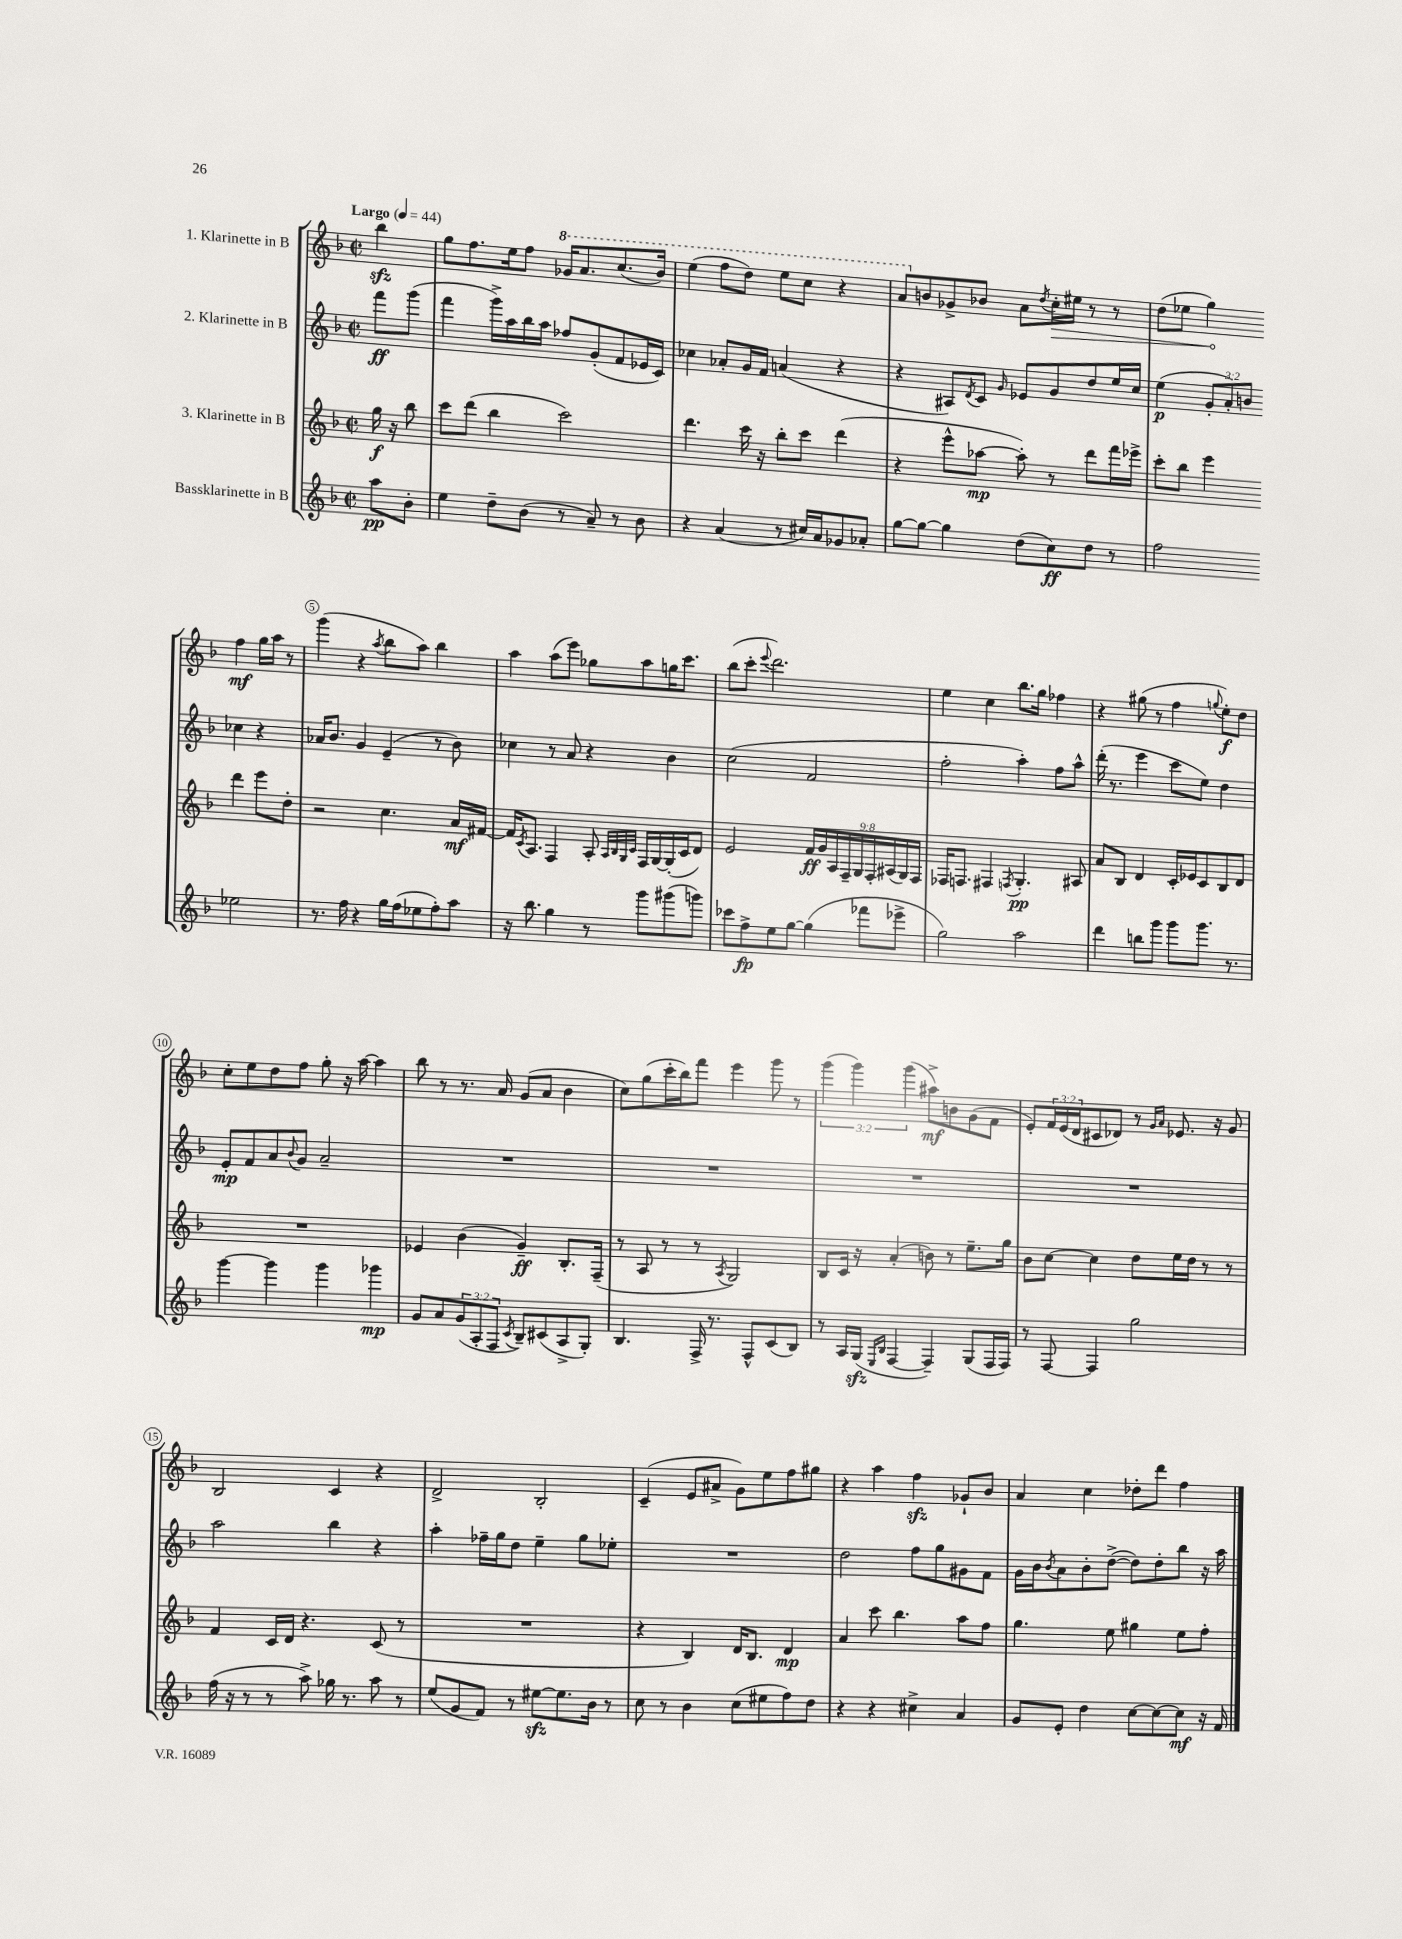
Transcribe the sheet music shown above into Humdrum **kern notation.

**kern	**dynam	**kern	**dynam	**kern	**dynam	**kern	**dynam
*part4	*part4	*part3	*part3	*part2	*part2	*part1	*part1
*staff4	*staff4	*staff3	*staff3	*staff2	*staff2	*staff1	*staff1
*I"Bassklarinette in B	*	*I"3. Klarinette in B	*	*I"2. Klarinette in B	*	*I"1. Klarinette in B	*
*clefG2	*	*clefG2	*	*clefG2	*	*clefG2	*
*k[b-]	*	*k[b-]	*	*k[b-]	*	*k[b-]	*
*M2/2	*	*M2/2	*	*M2/2	*	*M2/2	*
*met(c|)	*	*met(c|)	*	*met(c|)	*	*met(c|)	*
*MM44	*	*MM44	*	*MM44	*	*MM44	*
=	=	=	=	=	=	=	=
!	!	!	!	!	!	!LO:TX:a:B:t=Largo	!
8aa\L	pp	16gg\	f	8fff\L	ff	4bb-zz\	.
.	.	16r	.	.	.	.	.
8b-'\J	.	8bb-\	.	(8ggg\J	.	.	.
=1	=1	=1	=1	=1	=1	=1	=1
4ee\	.	8ccc\L	.	4fff\	.	8gg\L	.
.	.	(8ddd\J	.	.	.	8.ff\	.
8dd~\L	.	4bb-\	.	16ggg^\LL)	.	.	.
.	.	.	.	16aa\	.	16ee\k	.
(8b-\J	.	.	.	16bb-\	.	8ff\J	.
.	.	.	.	16aa\JJ	.	.	.
*	*	*	*	*	*	*8va	*
8r	.	2ccc\)	.	8ff-X/L	.	16gg-X/KL	.
.	.	.	.	.	.	8.aa/	.
8a~/)	.	.	.	(8g'/	.	.	.
8r	.	.	.	8f/	.	(8.ccc/	.
8b-\	.	.	.	16e-X/L	.	.	.
.	.	.	.	16c/JJ)	.	16bb-/Jk)	.
=2	=2	=2	=2	=2	=2	=2	=2
4r	.	4.ddd\	.	4cc-X\	.	(4eee\	.
(4a/	.	.	.	8a-X'/L	.	8fff\L	.
.	.	16ccc\	.	16g/L	.	8ddd\J)	.
.	.	16r	.	16f/JJ	.	.	.
8r	.	8bb-'\L	.	(4an/	.	8eee\L	.
16cc#X/LL)	.	8ccc\J	.	.	.	8ccc\J	.
16a/J	.	.	.	.	.	.	.
8g-X/	.	(4ddd\	.	4r	.	4r	.
8a-X'/J	.	.	.	.	.	.	.
=3	=3	=3	=3	=3	=3	=3	=3
[8gg\L	.	4r	.	4r	.	8aa/L	.
*	*	*	*	*	*	*X8va	*
8gg\J_	.	.	.	.	.	8bn/	.
4gg\]	.	8eee^^\L	.	8A#X/L)	.	8g-X^/	.
.	.	.	.	8qd/	.	.	.
.	.	[8aa-X\J	mp	8c/J	.	8b-X/J	.
.	.	.	.	16qqg/	.	.	.
(8dd\L	.	8aa-'\])	.	8e-X/L	.	8a\L	.
.	.	.	.	.	.	8qdd/	.
!	!	!	!	!	!	!	!LO:HP:b
8cc\)	ff	8r	.	8g/	.	16cc'\L	>
.	.	.	.	.	.	16ee#X\JJ	.
8dd\J	.	8ddd\L	.	8dd/	.	8r	.
8r	.	16fff\L	.	16ee/L	.	8r	.
.	.	16eee-X^\JJ	.	16cc/JJ	.	.	.
=4	=4	=4	=4	=4	=4	=4	=4
2ff\	.	8ccc'\L	.	(4ee\	p	(8dd\L	.
.	.	8bb-\J	.	.	.	8ee-X\J	.
.	.	4eee\	.	12g'/L	.	4gg\)	.
.	.	.	.	12a'/)	.	.	.
.	.	.	.	12bn/J	.	.	.
2ee-X\	.	4ddd\	.	4cc-X\	.	4ff\	] mf
.	.	8eee\L	.	4r	.	16gg\LL	.
.	.	.	.	.	.	16aa\JJ	.
.	.	8dd'\J	.	.	.	8r	.
!!LO:LB:g=z
=5	=5	=5	=5	=5	=5	=5	=5
8.r	.	2r	.	16a-X/KL	.	(4ggg\	.
.	.	.	.	8.b-/J	.	.	.
16ff\	.	.	.	.	.	.	.
4r	.	.	.	4g/	.	4r	.
.	.	.	.	.	.	8qaa/	.
16gg\LL	.	4.cc\	.	(4e~/	.	8bb-\L	.
(16ff\J	.	.	.	.	.	.	.
8ee-X\	.	.	.	.	.	8aa\J)	.
8ff'\)	.	.	.	8r	.	4bb-\	.
8aa\J	.	16a/LL	mf	8b-\)	.	.	.
.	.	[16f#X/JJ	.	.	.	.	.
=6	=6	=6	=6	=6	=6	=6	=6
16r	.	16f#/KL]	.	4cc-X\	.	4aa\	.
.	.	8qc/	.	.	.	.	.
8.bb-\	.	8.A/J	.	.	.	.	.
4gg\	.	4F/	.	8r	.	(8aa\L	.
.	.	.	.	8a/	.	8eee\J)	.
8r	.	8A'/	.	4r	.	8gg-X\L	.
.	.	32qqA/LLL	.	.	.	.	.
.	.	32qqB-/	.	.	.	.	.
.	.	32qqG/	.	.	.	.	.
.	.	32qqc/JJJ	.	.	.	.	.
8ggg\L	.	16F/LL	.	.	.	8aa\	.
.	.	[16G/	.	.	.	.	.
(8ggg#X\	.	(16G'/]	.	4b-\	.	16ggn\K	.
.	.	16c/J	.	.	.	8.ccc\J	.
8gggn\J)	.	8d/J)	.	.	.	.	.
=7	=7	=7	=7	=7	=7	=7	=7
8ccc-X\L	.	2e/	.	(2cc\	.	(8bb-\L	.
8ff^\	fp	.	.	.	.	8ccc'\J	.
.	.	.	.	.	.	8qqeee/	.
8ee\	.	.	.	.	.	2.ddd\)	.
[8gg\J	.	.	.	.	.	.	.
(4gg\]	.	18f/LL	ff	2f/	.	.	.
.	.	18g/	.	.	.	.	.
.	.	18A/	.	.	.	.	.
.	.	18F~/	.	.	.	.	.
.	.	18G/	.	.	.	.	.
8fff-X\L	.	.	.	.	.	.	.
.	.	18F'/	.	.	.	.	.
.	.	(18A#X/	.	.	.	.	.
8eee-X^\J	.	.	.	.	.	.	.
.	.	18G/)	.	.	.	.	.
.	.	18F/JJ	.	.	.	.	.
=8	=8	=8	=8	=8	=8	=8	=8
2gg\)	.	16F-X/KL	.	2ff'\	.	4ee\	.
.	.	8.Fn/J	.	.	.	.	.
.	.	4F#X/	.	.	.	4cc\	.
.	.	8qFn/	.	.	.	.	.
2aa\	.	4.G'/	pp	4aa'\)	.	8.bb-\L	.
.	.	.	.	.	.	16gg\Jk	.
.	.	.	.	8ff\L	.	4ff-X\	.
.	.	8A#X/	.	8aa^^\J	.	.	.
=9	=9	=9	=9	=9	=9	=9	=9
4ddd\	.	8a/L	.	(16ddd'\	.	4r	.
.	.	.	.	8.r	.	.	.
.	.	8B-/J	.	.	.	.	.
8bbn\L	.	4d/	.	4eee\	.	(8gg#X\	.
8ggg\J	.	.	.	.	.	8r	.
8ggg\L	.	16c'/LL	.	8ccc\L	.	4ff\	.
.	.	16e-X/J	.	.	.	.	.
8.ggg\J	.	8c/	.	8ee\J)	.	.	.
.	.	.	.	.	.	8qqggn/	.
.	.	8B-/	.	4dd\	.	8ee'\L)	f
8.r	.	.	.	.	.	.	.
.	.	8d/J	.	.	.	8dd\J	.
!!LO:LB:g=z
=10	=10	=10	=10	=10	=10	=10	=10
[4ggg\	.	1r	.	8e'/L	mp	8cc'\L	.
.	.	.	.	8f/	.	8ee\	.
4ggg\]	.	.	.	8a/	.	8dd\	.
.	.	.	.	8qqb-/	.	.	.
.	.	.	.	8g/J	.	8ff\J	.
4ggg\	.	.	.	2a~/	.	8gg'\	.
.	.	.	.	.	.	16r	.
.	.	.	.	.	.	[16aa\	.
4ggg-X\	mp	.	.	.	.	4aa\]	.
=11	=11	=11	=11	=11	=11	=11	=11
8g/L	.	4e-X/	.	1r	.	8bb-\	.
8a/	.	.	.	.	.	8r	.
(12g/	.	(4b-\	.	.	.	8.r	.
12A'/	.	.	.	.	.	.	.
12F/J	.	.	.	.	.	.	.
.	.	.	.	.	.	16a/	.
8qc/	.	.	.	.	.	.	.
8B-~/L)	.	4g~/)	ff	.	.	(8g/L	.
(8c#X/	.	.	.	.	.	8a/J	.
8A^/	.	8.B-'/L	.	.	.	4b-\	.
8G'/J)	.	.	.	.	.	.	.
.	.	(16F~/Jk	.	.	.	.	.
=12	=12	=12	=12	=12	=12	=12	=12
4.B-/	.	8r	.	1r	.	8cc\L)	.
.	.	8A/	.	.	.	(8gg\	.
.	.	8r	.	.	.	16ccc'\L	.
.	.	.	.	.	.	16bb-\J)	.
16F^/	.	8r	.	.	.	8fff\J	.
8.r	.	.	.	.	.	.	.
.	.	8qA/	.	.	.	.	.
.	.	2G/)	.	.	.	4eee\	.
8F^^/L	.	.	.	.	.	.	.
(8c/	.	.	.	.	.	8ggg\	.
8B-/J)	.	.	.	.	.	8r	.
=13	=13	=13	=13	=13	=13	=13	=13
8r	.	8B-/L	.	1r	.	(6ggg\	.
16A/LL	.	16c/Jk	.	.	.	.	.
.	.	.	.	.	.	6ggg\)	.
(16Gzz/JJ	.	16r	.	.	.	.	.
16qqE/LL	.	.	.	.	.	.	.
16qqB-/JJ	.	.	.	.	.	.	.
[4F/	.	(4a'/	.	.	.	.	.
.	.	.	.	.	.	(6ggg\	.
4F~/])	.	8bn\)	.	.	.	8aa#X^\L)	mf
.	.	8r	.	.	.	8bn\	.
(8G/L	.	8.ee~\L	.	.	.	(8g\	.
16F/L	.	.	.	.	.	8f\J	.
16F/JJ)	.	16gg\Jk	.	.	.	.	.
=14	=14	=14	=14	=14	=14	=14	=14
8r	.	8b-\L	.	1r	.	8e'/L)	.
[8F/	.	[8cc\J	.	.	.	24f/L	.
.	.	.	.	.	.	(24e/	.
.	.	.	.	.	.	24d/J	.
4F/]	.	4cc\]	.	.	.	8c#X/	.
.	.	.	.	.	.	8d-X/J)	.
2gg\	.	8dd\L	.	.	.	8r	.
.	.	.	.	.	.	16qqg/LL	.
.	.	.	.	.	.	16qqa/JJ	.
.	.	16ee\L	.	.	.	8.e-X/	.
.	.	16dd\JJ	.	.	.	.	.
.	.	8r	.	.	.	.	.
.	.	.	.	.	.	16r	.
.	.	8r	.	.	.	8g/	.
!!LO:LB:g=z
=15	=15	=15	=15	=15	=15	=15	=15
(16ff\	.	4f/	.	2aa\	.	2B-/	.
16r	.	.	.	.	.	.	.
8r	.	.	.	.	.	.	.
8r	.	16c/LL	.	.	.	.	.
.	.	16d/JJ	.	.	.	.	.
8aa^\)	.	4.r	.	.	.	.	.
16gg-X\	.	.	.	4bb-\	.	4c/	.
8.r	.	.	.	.	.	.	.
8aa\	.	(8c/	.	4r	.	4r	.
8r	.	8r	.	.	.	.	.
=16	=16	=16	=16	=16	=16	=16	=16
(8ee/L	.	1r	.	4aa'\	.	2d^/	.
8g/	.	.	.	.	.	.	.
8f/J)	.	.	.	16ff-X~\LL	.	.	.
.	.	.	.	16gg\J	.	.	.
8r	.	.	.	8dd\J	.	.	.
[8ee#Xzz\L	.	.	.	4ee~\	.	2B-'/	.
8.ee#\]	.	.	.	.	.	.	.
.	.	.	.	8gg\L	.	.	.
16b-\Jk	.	.	.	.	.	.	.
8r	.	.	.	8ee-X'\J	.	.	.
=17	=17	=17	=17	=17	=17	=17	=17
8cc\	.	4r	.	1r	.	(4c~/	.
8r	.	.	.	.	.	.	.
4b-\	.	4B-/)	.	.	.	8e/L	.
.	.	.	.	.	.	8a#X^/J	.
(8cc\L	.	16d/KL	.	.	.	8g\L)	.
.	.	8.B-/J	.	.	.	.	.
8ee#X\	.	.	.	.	.	8ee\	.
8ff\)	.	4d/	mp	.	.	8ff\	.
8dd\J	.	.	.	.	.	8gg#X\J	.
=18	=18	=18	=18	=18	=18	=18	=18
4r	.	4a/	.	2dd\	.	4r	.
4r	.	8ccc\	.	.	.	4aa\	.
.	.	4.bb-\	.	.	.	.	.
4cc#X^\	.	.	.	8ff\L	.	4ffzz\	.
.	.	.	.	8gg\	.	.	.
4a/	.	8aa\L	.	8g#X\	.	8g-X`/L	.
.	.	8ff\J	.	8f\J	.	8b-/J	.
=19	=19	=19	=19	=19	=19	=19	=19
8g/L	.	4.gg\	.	16g\LL	.	4a/	.
.	.	.	.	16b-\J	.	.	.
.	.	.	.	8qb-/	.	.	.
8e'/J	.	.	.	8a\	.	.	.
4dd\	.	.	.	8b-'\	.	4cc\	.
.	.	8ee\	.	([8dd^\J	.	.	.
[8cc\L	.	4gg#X\	.	8dd\L])	.	8dd-X'\L	.
8cc\_	.	.	.	8dd'\	.	8ddd\J	.
8cc\J]	mf	8ee\L	.	8bb-\J	.	4ff\	.
16r	.	8ff'\J	.	16r	.	.	.
16f/	.	.	.	16aa\	.	.	.
==	==	==	==	==	==	==	==
*-	*-	*-	*-	*-	*-	*-	*-
